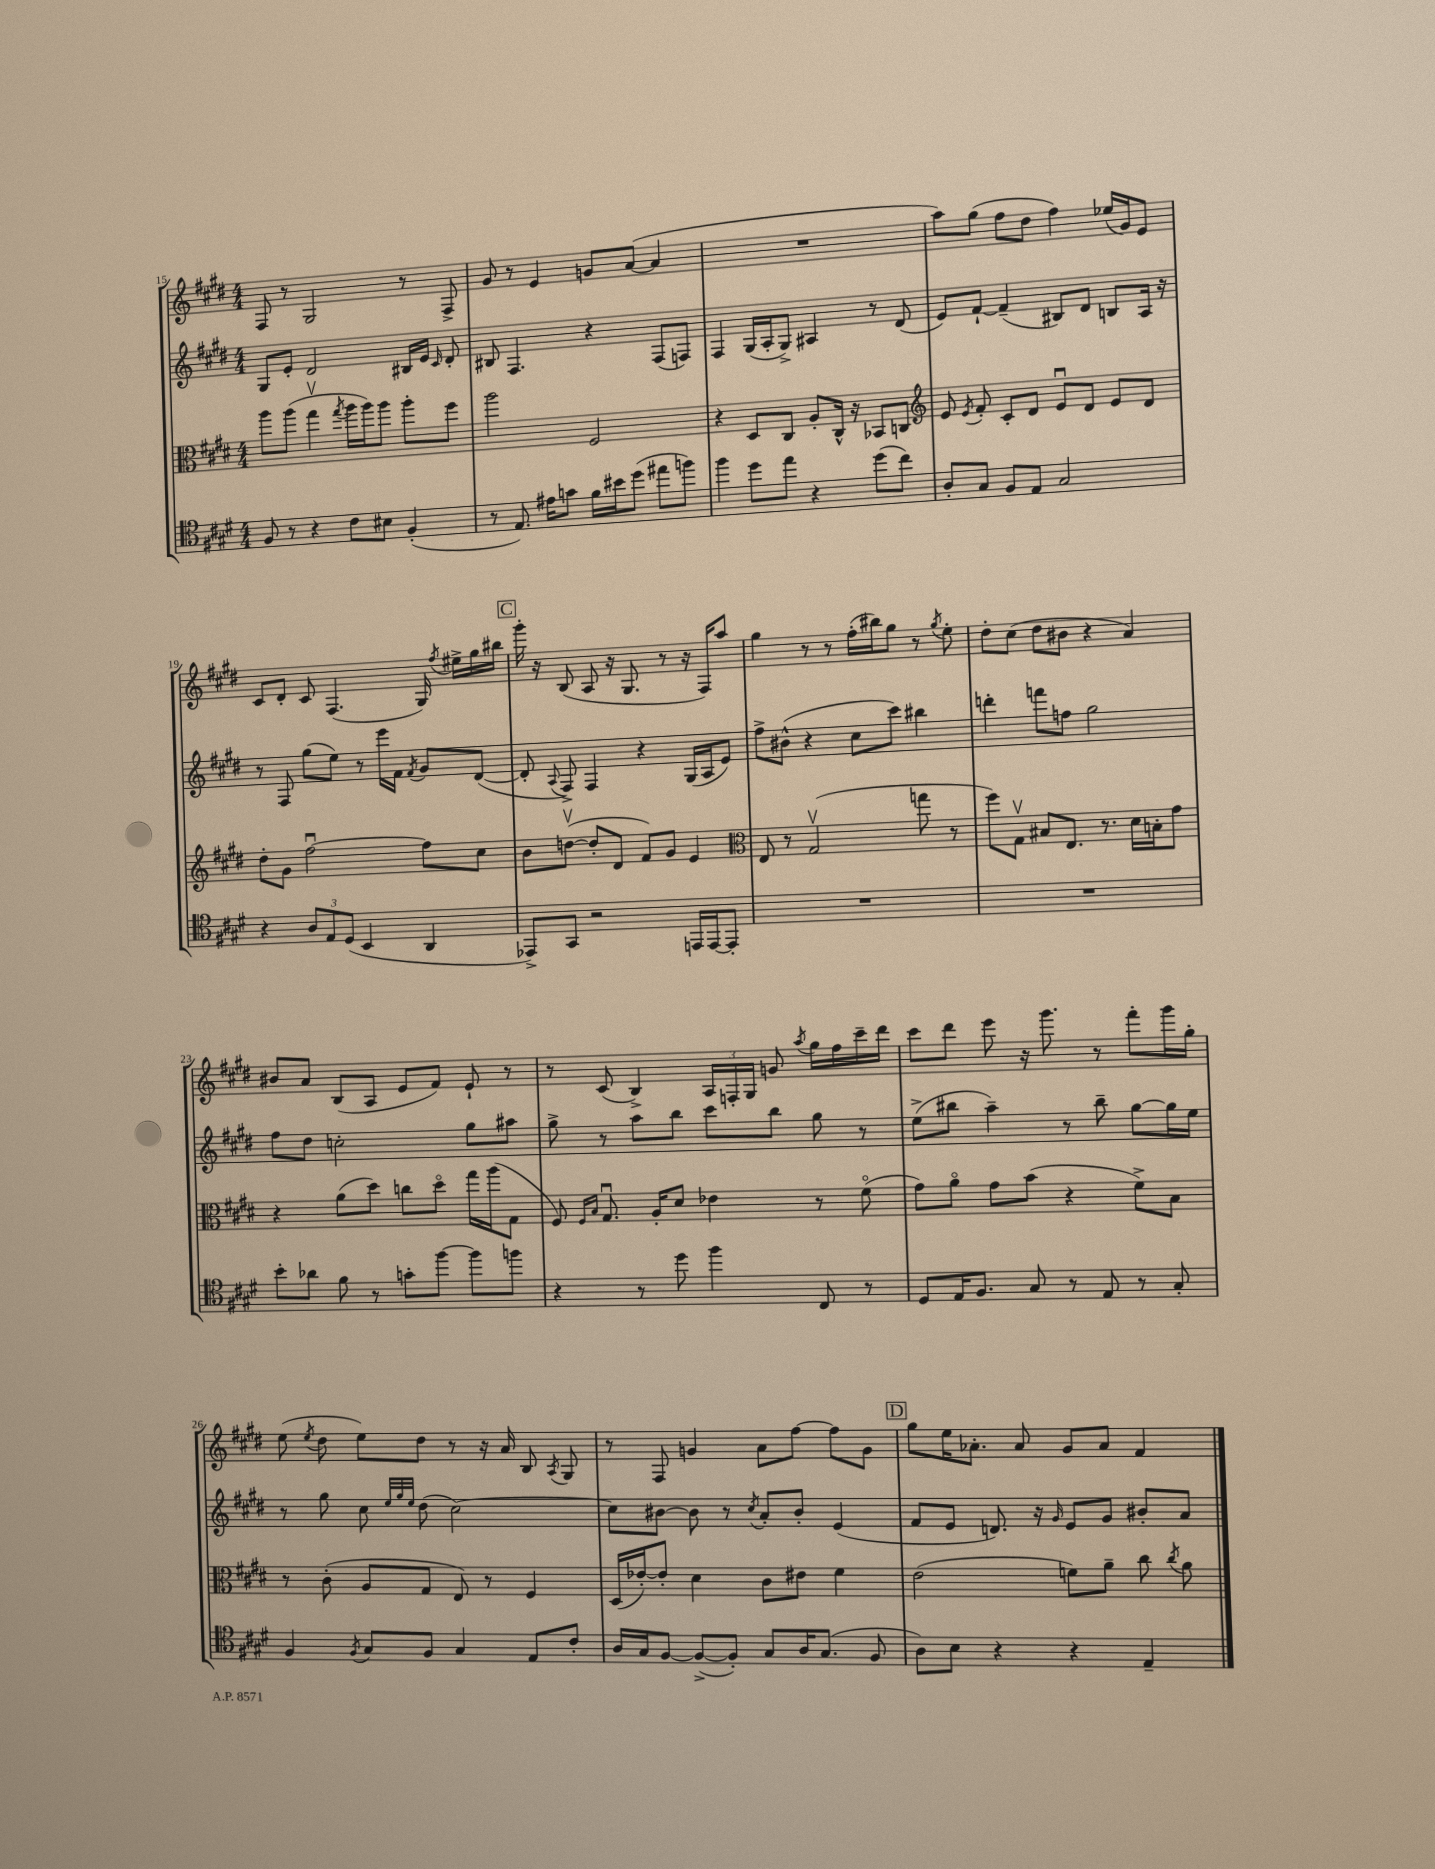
<<
\new StaffGroup <<
\new Staff = "s0" {
    \clef treble \key e \major \numericTimeSignature \time 4/4
    \autoBeamOff fis8 r8 gis2 r8 fis8-> |
    gis'8 r8 e'4 g'8[ a'8]~( a'4 |
    R1 |
    a''8[) gis''8]( fis''8[ dis''8] fis''4) ees''16[( gis'16) e'8] |
    cis'8[ dis'8]-. cis'8 fis4.( gis16) \acciaccatura { fis''8 } eis''16[-> gis''16 bis''16] |
    \mark \markup { \box "C" } gis'''16-. r16 b8( a8 r16 gis8. r8 r16 fis16[) a''8] |
    gis''4 r8 r8 fis''16[-.( bis''16) gis''8] r8 \acciaccatura { gis''8 } e''8-. |
    dis''8[-. cis''8]( dis''8[ bis'8] r4 a'4) |
    bis'8[ a'8] b8[( a8] e'8[ fis'8]) e'8-! r8 |
    r8 cis'8( b4->) \tuplet 3/2 { a16[ f16-. gis16] } g'8 \acciaccatura { a''8 } gis''16[ fis''16 cis'''16-- dis'''16] |
    cis'''8[ dis'''8] e'''8 r16 gis'''8. r8 fis'''8[-. gis'''16 gis''16]-. |
    e''8( \acciaccatura { e''8 } dis''8 e''8[) dis''8] r8 r16 a'16 b8 \acciaccatura { a8 } gis8 |
    r8 fis8 g'4 a'8[ fis''8]~ fis''8[ g'8] |
    \mark \markup { \box "D" } gis''8[ e''16 aes'8.]-. aes'8 gis'8[ aes'8] fis'4 \bar "|." |
}
\new Staff = "s1" {
    \clef treble \key e \major \numericTimeSignature \time 4/4
    \autoBeamOff gis8[ e'8]-. dis'2 bis16[ e'16] \grace { cis'16 } dis'8-. |
    bis8 fis4. r4 fis8[( f8]) |
    fis4 gis16[( a16-. gis8]->) ais4 r8 dis'8( |
    e'8[) fis'8]~-! fis'4--( bis8[) dis'8] b8[ a16] r16 |
    r8 fis8 gis''8[( e''8]) r8 e'''16[ fis'16] \acciaccatura { fis'8 } gis'8[ dis'8]~( |
    \mark \markup { \box "C" } dis'8-. \appoggiatura { a8 } fis8->) fis4 r4 gis16[( a16 e'8]) |
    fis''8[-> bis'8]-^( r4 cis''8[ cis'''8]) bis''4 |
    d'''4-. f'''8[ f''8] gis''2 |
    fis''8[ dis''8] c''2-. gis''8[ ais''8] |
    gis''8-> r8 a''8[ b''8] cis'''8[ b''8] gis''8 r8 |
    e''8[->( bis''8] a''4--) r8 bis''8-- gis''8[~ gis''16 e''16] |
    r8 gis''8 cis''8 \grace { e''32[ gis''32 e''32] } dis''8( cis''2~) |
    cis''8[ bis'8]~ bis'8 r8 \acciaccatura { cis''8 } a'8[-. bis'8]-. e'4( |
    \mark \markup { \box "D" } fis'8[ e'8] d'8.) r16 \grace { gis'16 } e'8[ gis'8] bis'8[-. a'8] \bar "|." |
}
\new Staff = "s2" {
    \clef alto \key e \major \numericTimeSignature \time 4/4
    \autoBeamOff a''8[ a''8]( gis''4\upbow \acciaccatura { gis''8 } a''16[ a''16) a''8] a''8[-. fis''8] |
    a''2 fis2 |
    r4 dis8[ cis8] a8[-. cis16]-^ r16 bes,8[ c8] |
    \clef treble e'8 \acciaccatura { e'8 } fis'8-. cis'8[-. dis'8] e'8[\downbow dis'8] e'8[ dis'8] |
    dis''8[-. gis'8] fis''2~\downbow fis''8[ cis''8] |
    \mark \markup { \box "C" } b'8[ d''8]~\upbow( d''8[-. dis'8] fis'8[) gis'8] e'4 |
    \clef alto e8 r8 gis2\upbow( g''8 r8 |
    fis''8[) gis8]\upbow bis8[ e8.] r8. dis'16[ b16-. gis'8] |
    r4 a'8[( dis''8]) c''8[ dis''8]\flageolet gis''16[ a''16( gis8] |
    fis8) \grace { fis16[ b16] } gis8.\downbow a16[-. dis'8] ees'4 r8 fis'8\flageolet( |
    gis'8[) a'8]\flageolet gis'8[ b'8]( r4 fis'8[->) b8] |
    r8 cis'8-.( a8[ gis8] e8) r8 fis4 |
    dis16[( ees'16~-.) ees'8]-. dis'4 cis'8[ eis'8] fis'4 |
    \mark \markup { \box "D" } e'2( f'8[) a'8]-- cis''8 \acciaccatura { cis''8 } a'8 \bar "|." |
}
\new Staff = "s3" {
    \clef tenor \key e \major \numericTimeSignature \time 4/4
    \autoBeamOff fis8 r8 r4 cis'8[ bis8] fis4-.( |
    r8 e8.) eis'16[ g'8] fis'16[ bis'16 dis''8]( eis''8[ f''8]) |
    fis''4 dis''8[ e''8] r4 dis''8[( cis''8]) |
    a8[-. gis8] fis8[ e8] gis2 |
    r4 \tuplet 3/2 { a8[ e8 dis8]( } b,4 a,4 |
    \mark \markup { \box "C" } ees,8[->) gis,8] r2 e,16[ e,16~ e,8]-. |
    R1 |
    R1 |
    b'8[-. aes'8] fis'8 r8 g'8[-. fis''8]~ fis''8[ f''8] |
    r4 r8 dis''8 fis''4 cis8 r8 |
    dis8[ e16 fis8.] gis8 r8 e8 r8 gis8-. |
    fis4 \acciaccatura { fis8 } gis8[ fis8] gis4 e8[ cis'8]-. |
    a16[ gis16 fis8]~ fis8[~->( fis8]-.) gis8[ a16 gis8.]( fis8 |
    \mark \markup { \box "D" } a8[) b8] r4 r4 e4-- \bar "|." |
}
>>
>>
\layout { \context { \Score currentBarNumber = #15 } }
